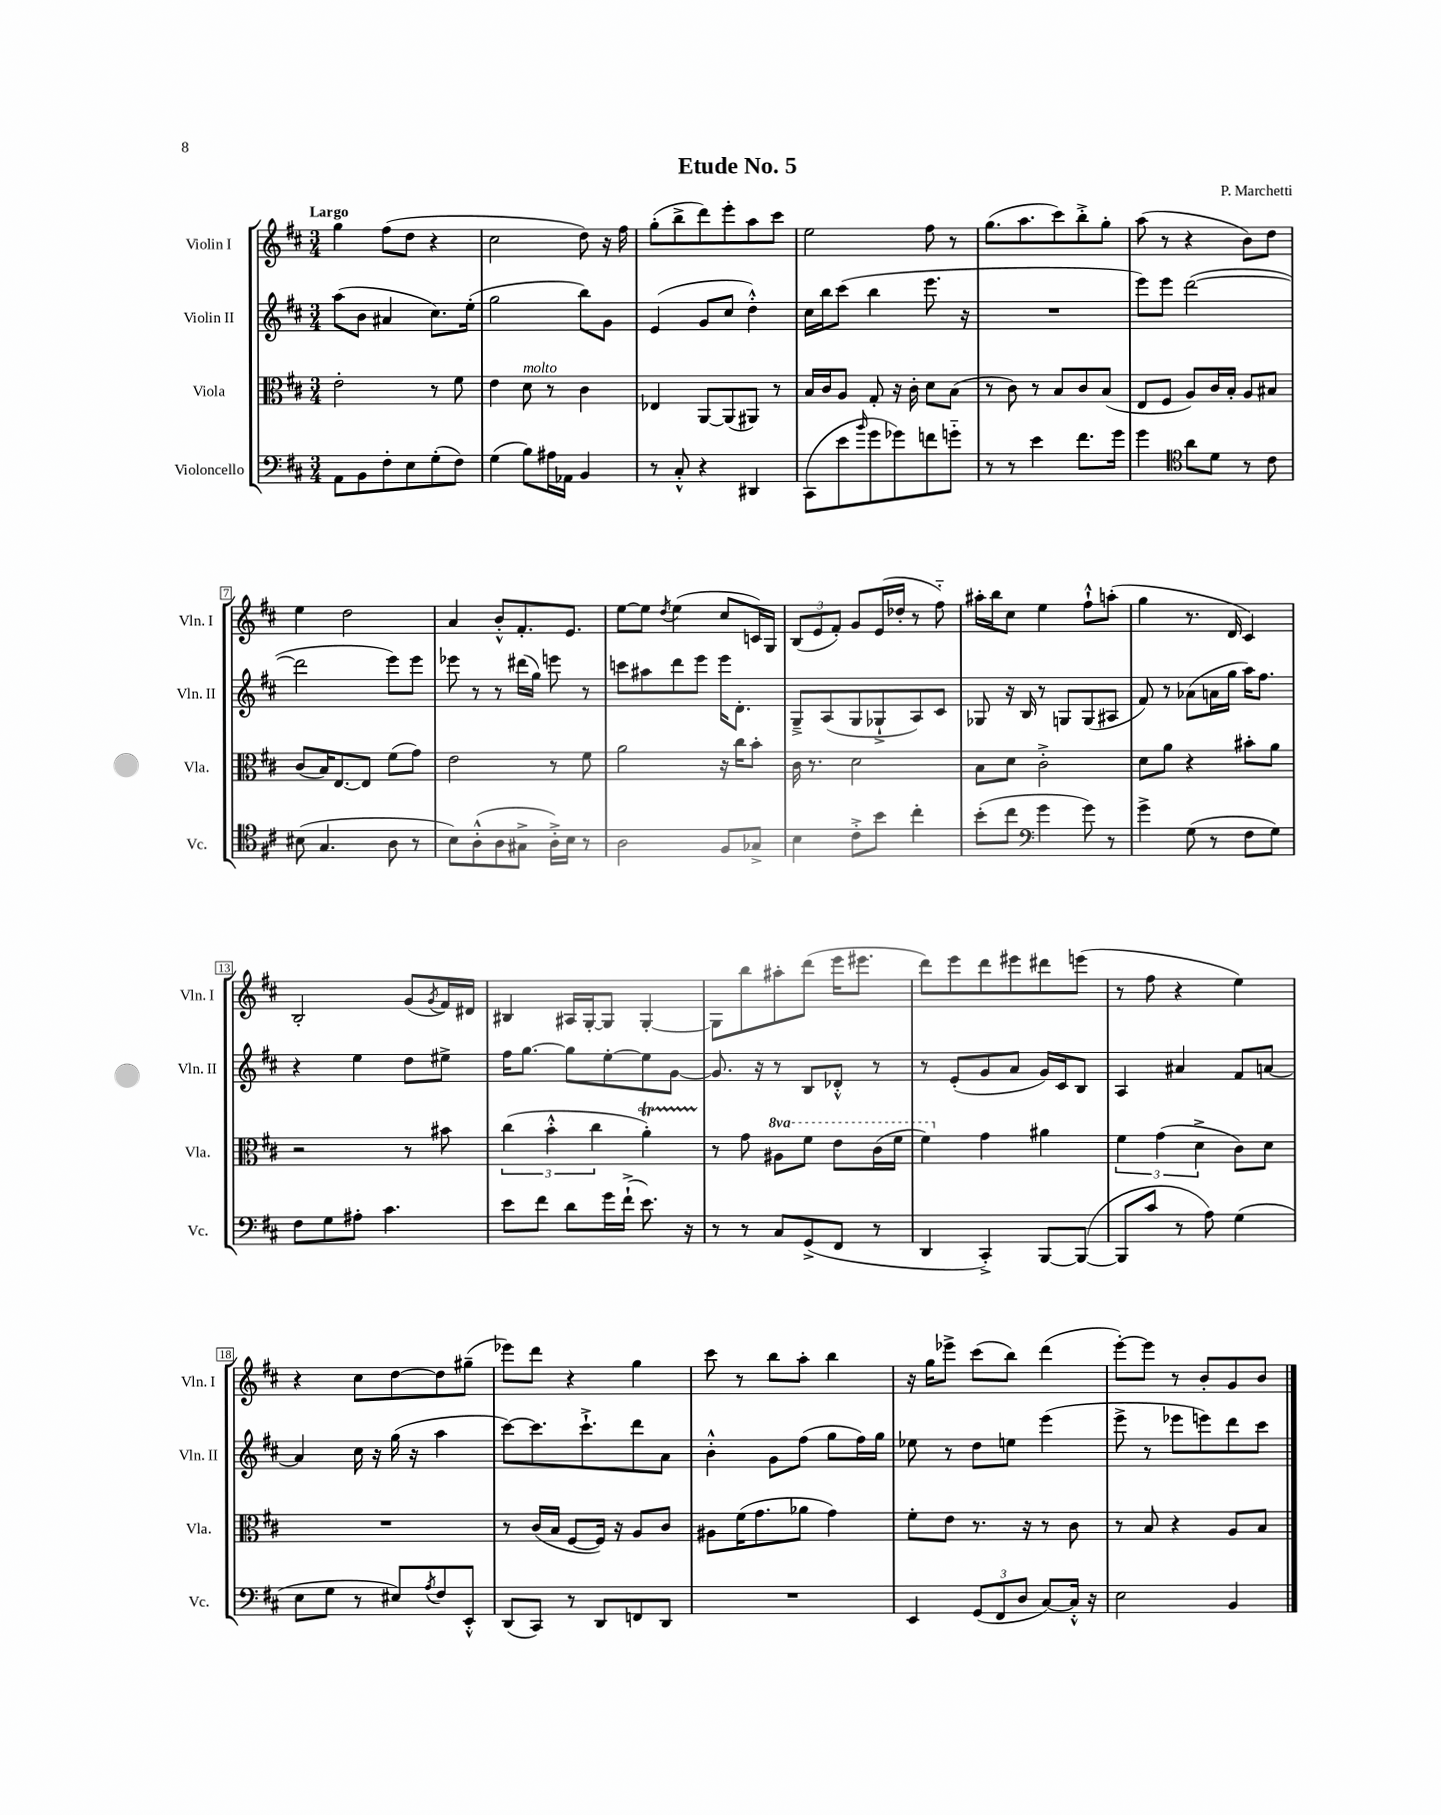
\header { title = "Etude No. 5" composer = "P. Marchetti" }
<<
\new StaffGroup <<
\new Staff = "s0" \with { instrumentName = "Violin I" shortInstrumentName = "Vln. I" } {
    \clef treble \key d \major \numericTimeSignature \time 3/4 \tempo "Largo"
    g''4 fis''8( d''8 r4 |
    cis''2 d''8) r16 fis''16 |
    g''8-.( b''8-> d'''8) e'''8-. a''8 cis'''8 |
    e''2 fis''8 r8 |
    g''8.( a''8. cis'''8) b''8-.-> g''8-. |
    a''8( r8 r4 b'8) d''8 |
    e''4 d''2 |
    a'4 b'8-.-^ fis'8.-. e'8. |
    e''8~ e''8 \acciaccatura { d''8 } e''4( cis''8 c'16) g16 |
    \tuplet 3/2 { b8( e'8 fis'8-.) } g'8 e'16( des''16-. r8 fis''8-_) |
    ais''16-. b''16 cis''8 e''4 fis''8-!-^ a''8-.( |
    g''4 r8. d'16 cis'4) |
    b2-. g'8( \acciaccatura { g'8 } fis'16) dis'16 |
    bis4 ais16 g16~-. g8 g4~-. |
    g8 b''8 ais''8-. d'''8( e'''16 eis'''8. |
    d'''8) e'''8 d'''8 eis'''8 dis'''8 e'''8( |
    r8 fis''8 r4 e''4) |
    r4 cis''8 d''8~ d''8 gis''8--( |
    ees'''8) d'''8 r4 g''4 |
    cis'''8 r8 b''8 a''8-. b''4 |
    r16 g''16 ees'''8-> cis'''8( b''8) d'''4( |
    e'''8~-.) e'''8 r8 b'8-. g'8 b'8 \bar "|." |
}
\new Staff = "s1" \with { instrumentName = "Violin II" shortInstrumentName = "Vln. II" } {
    \clef treble \key d \major \numericTimeSignature \time 3/4
    a''8( b'8 ais'4 cis''8.) e''16-.( |
    g''2 b''8) g'8 |
    e'4( g'8 cis''8 d''4-.-^) |
    cis''16 b''16 cis'''8( b''4 e'''8. r16 |
    R2. |
    e'''8) e'''8 d'''2~( |
    d'''2 e'''8) e'''8 |
    ees'''8 r8 r8 dis'''16( g''16) e'''8 r8 |
    c'''8 ais''8 d'''8 e'''8 e'''16 d'8.-. |
    g8---> a8( g8 ges8-!-> a8) cis'8 |
    ges8 r16 b16 r8 g8 g8( ais8 |
    fis'8) r8 aes'8( a'16 g''16 a''16) fis''8. |
    r4 e''4 d''8 eis''8-> |
    fis''16 g''8.~ g''8 e''8~-. e''8 g'8~ |
    g'8. r16 r8 b8 des'8-.-^ r8 |
    r8 e'8-.( g'8 a'8 g'16) cis'16 b8 |
    a4 ais'4 fis'8 a'8~ |
    a'4 cis''16 r16 g''16( r16 a''4 |
    cis'''8~) cis'''8. cis'''8.-!-> d'''8 a'8 |
    b'4-.-^ g'8 fis''8( g''8 fis''16) g''16 |
    ees''8 r8 d''8 e''8 e'''4( |
    e'''8-> r8 ees'''8 e'''8) d'''8 cis'''8 \bar "|." |
}
\new Staff = "s2" \with { instrumentName = "Viola" shortInstrumentName = "Vla." } {
    \clef alto \key d \major \numericTimeSignature \time 3/4 \set Staff.ottavationMarkups = #ottavation-simple-ordinals
    e'2-. r8 fis'8 |
    e'4 d'8^\markup { \italic "molto" } r8 cis'4 |
    ees4 a,8~ a,8( ais,8) r8 |
    b16 cis'16 a8 g8-. r16 cis'16-. d'8 b8( |
    r8 cis'8) r8 b8 cis'8 b8( |
    e8 fis8 a8) cis'16 b16-. a8 bis8 |
    cis'8( b16) e8.~ e8 fis'8( g'8) |
    e'2 r8 fis'8 |
    a'2 r16 cis''16 b'8-. |
    cis'16 r8. d'2 |
    b8 d'8 cis'2-.-> |
    d'8 a'8 r4 bis'8-. a'8 |
    r2 r8 bis'8 |
    \tuplet 3/2 { cis''4( b'4-.-^ cis''4 } a'4-.\startTrillSpan) |
    r8\stopTrillSpan g'8 \ottava #1 ais'8 fis''8 e''8 cis''16( fis''16 |
    fis''4) \ottava #0 g'4 ais'4 |
    \tuplet 3/2 { fis'4 g'4( d'4-> } cis'8) d'8 |
    R2. |
    r8 cis'16( b16 fis8~ fis16) r16 a8 cis'8 |
    ais8 fis'16( g'8. aes'8 g'4) |
    fis'8-. e'8 r8. r16 r8 cis'8 |
    r8 b8 r4 a8 b8 \bar "|." |
}
\new Staff = "s3" \with { instrumentName = "Violoncello" shortInstrumentName = "Vc." } {
    \clef bass \key d \major \numericTimeSignature \time 3/4
    a,8 b,8 fis8-. e8 g8-.( fis8) |
    g4( b8) ais16 aes,16 b,4 |
    r8 cis8-.-^ r4 dis,4 |
    cis,8( e'8 \grace { b'16 } g'8 ges'8) f'8 g'8-_ |
    r8 r8 e'4 fis'8. g'16 |
    g'4 \clef tenor a'8 d'8 r8 cis'8 |
    bis8( g4. a8 r8 |
    b8) a8-.-^( a8 gis8-> a16-.->) b16 r8 |
    a2 fis8 ges8-> |
    b4 cis'8-.-> b'8 cis''4-. |
    b'8-.( cis''8 \clef bass g'4 g'8) r8 |
    g'4-> g8( r8 fis8 g8) |
    fis8 g8 ais8-. cis'4. |
    e'8 fis'8 d'8 g'16 fis'16-!->( e'8.) r16 |
    r8 r8 cis8 g,8->( fis,8 r8 |
    d,4 cis,4-.->) b,,8~ b,,8~( |
    b,,8 cis'8 r8 a8) g4( |
    e8 g8 r8 eis8) \acciaccatura { a8 } fis8 e,8-.-^ |
    d,8( cis,8) r8 d,8 f,8 d,8 |
    R2. |
    e,4 \tuplet 3/2 { g,8( fis,8 d8 } cis8~) cis16-.-^ r16 |
    e2 b,4 \bar "|." |
}
>>
>>
\layout { \context { \Score \override BarNumber.stencil = #(make-stencil-boxer 0.1 0.3 ly:text-interface::print) } }
